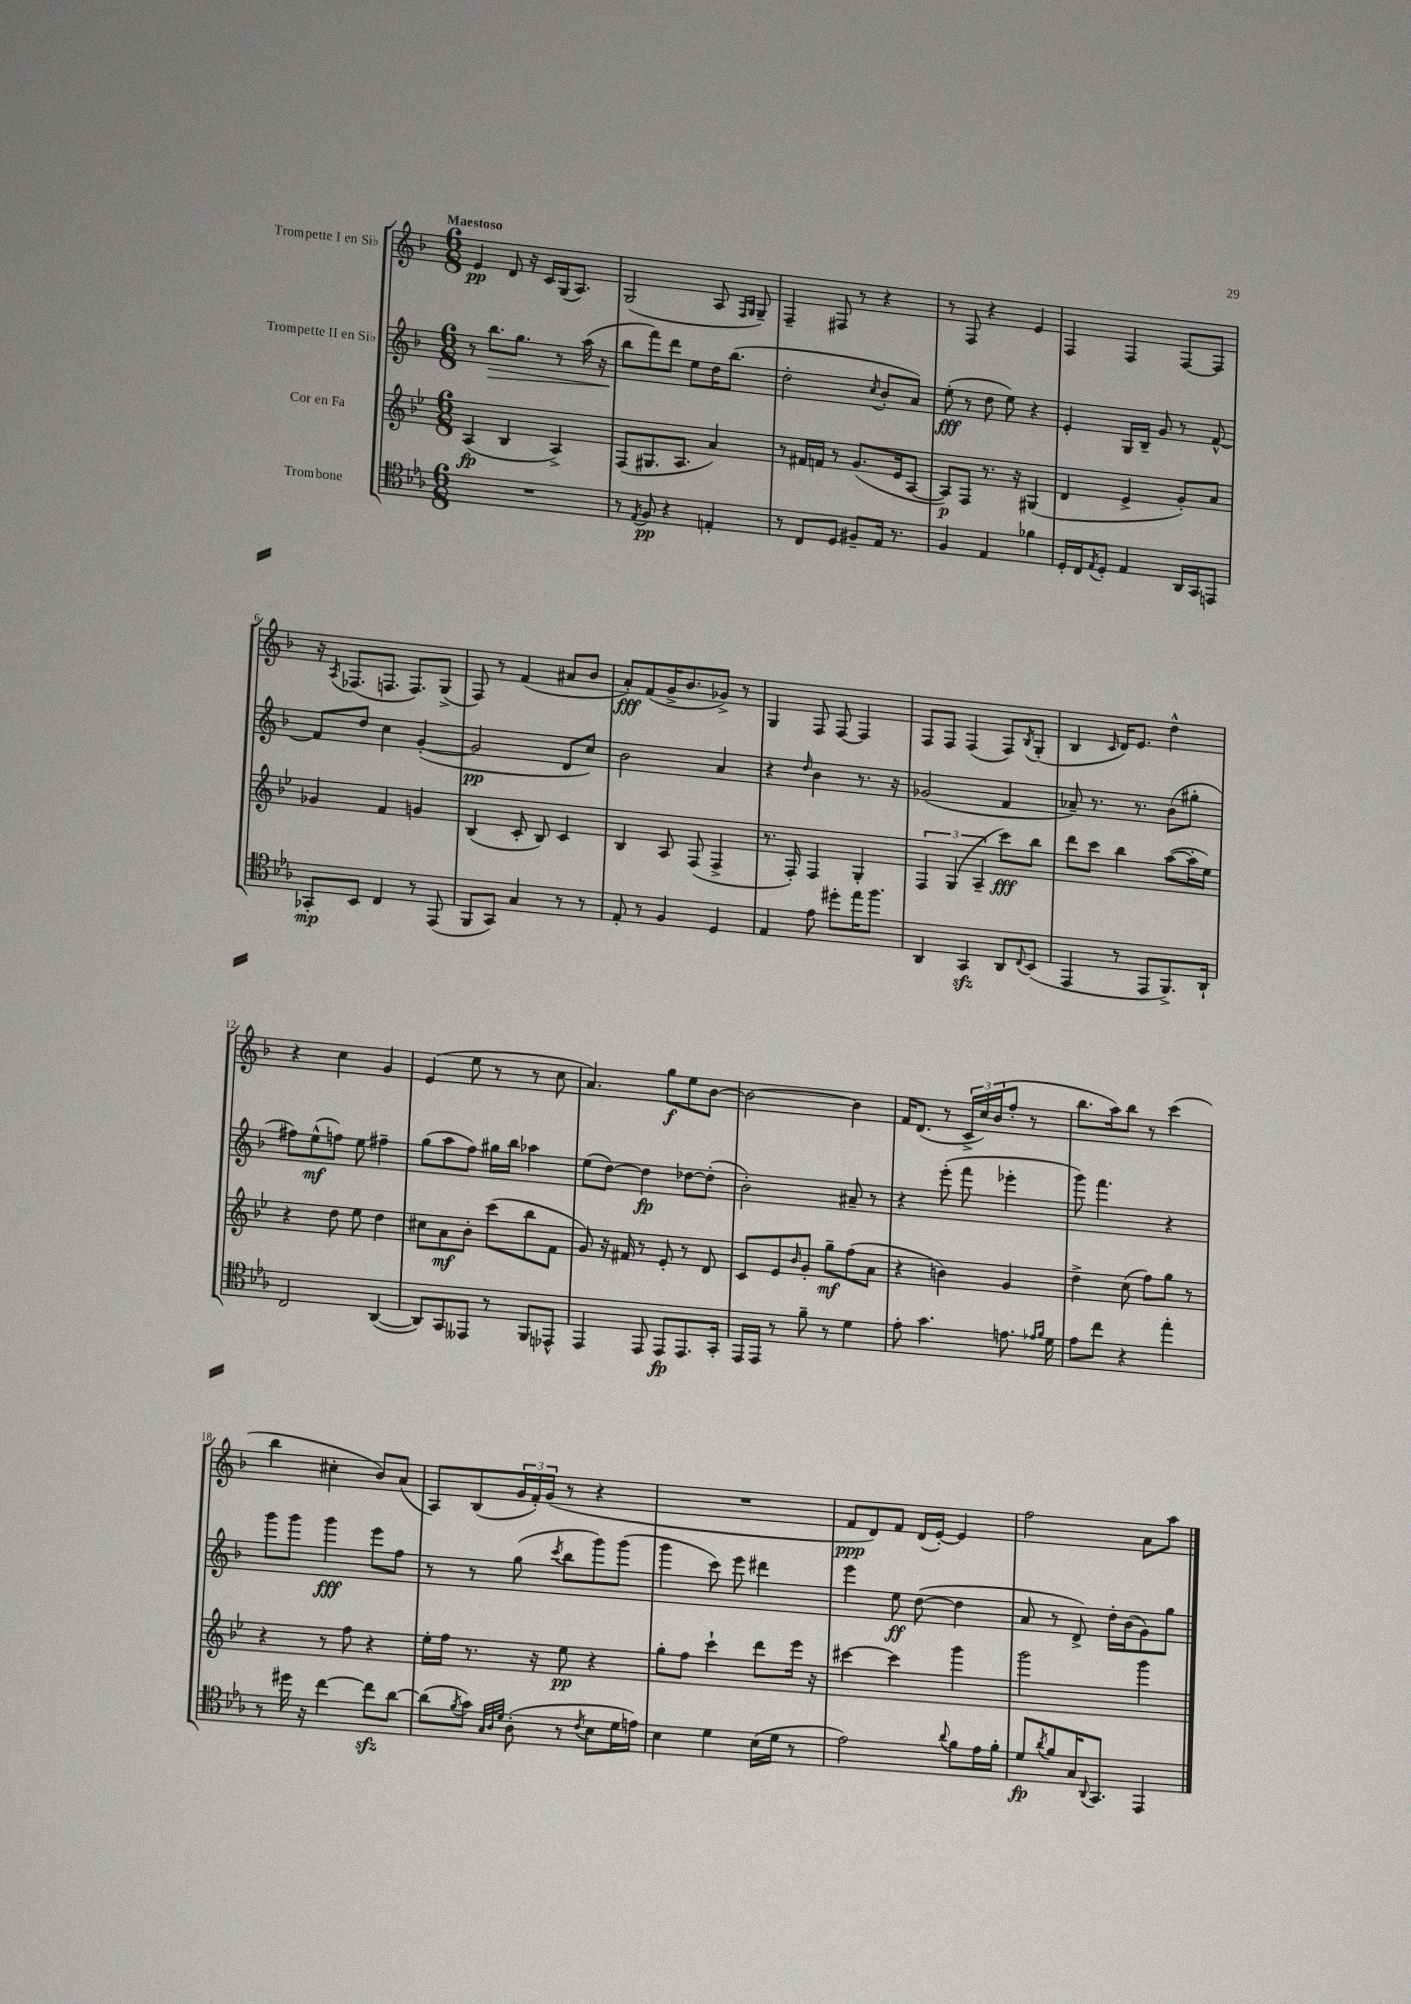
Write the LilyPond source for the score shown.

<<
\new StaffGroup <<
\new Staff = "s0" \with { instrumentName = "Trompette I en Sib" } {
    \clef treble \key f \major \numericTimeSignature \time 6/8 \tempo "Maestoso"
    e'4\pp d'8 r16 c'16 g16( a8.) |
    g2( a8 \grace { f16 g16 } g8--) |
    f4-- fis8 r8 r4 |
    r8 f8 r4 e'4 |
    f4 f4 f8~ f8 |
    r16 \acciaccatura { a8 } fes8.( f8. f8.) g8->( |
    f8) r8 f'4( ais'8 bes'8 |
    a'8-.\fff) f'8( g'16-> bes'8. ges'8->) r8 |
    g4 f8 f8~ f4 |
    f8 f8 f4( f8) \acciaccatura { bes8 } g8-.( |
    bes4 \grace { c'16 } d'16) e'8. d''4-^ |
    r4 c''4 g'4 |
    e'4( e''8 r8 r8 c''8 |
    a'4.) g''8\f e''8 bes'8~ |
    bes'2~ bes'4 |
    f'16 d'8.( r8 \tuplet 3/2 { c'16-> c''16) bes'16( } f''8-. r8 |
    bes''8. a''16) bes''8 r8 c'''4( |
    bes''4 cis''4-. bes'8) a'8( |
    a8) bes8( \tuplet 3/2 { g'16 f'16-.) g'16( } r8 r4 |
    R2. |
    f'8\ppp d'8) f'8 d'16( e'16~-.) e'4 |
    f''2 a'8 a''8 \bar "|." |
}
\new Staff = "s1" \with { instrumentName = "Trompette II en Sib" } {
    \clef treble \key f \major \numericTimeSignature \time 6/8
    r8 bes''8.\> g''8. r8 a''16( r16 |
    bes''8\! f'''8) d'''8 e''8 d''16 bes''8.( |
    d''2-. \acciaccatura { c''8 } bes'8-. a'8) |
    e''8-.\fff( r8 d''8 e''8) r4 |
    e'4-. g16 bes16-- g'8 r8 f'8~-^ |
    f'8 d''8 c''4 g'4~-.( |
    g'2\pp d'8 c''8) |
    bes'2 a'4 |
    r4 \grace { d''16 } bes'4 r8. r16 |
    ges'2( f'4 |
    aes'8--) r8. r8. bes'8( gis''8-. |
    fis''8) e''8-^\mf( f''8) e''8 fis''4-- |
    g''8( a''8 f''8) gis''16 bes''16 aes''4 |
    e''8( d''8~) d''4\fp des''8~ des''8-.( |
    bes'2-.) ais'8-- r8 |
    r4 e'''8-.( f'''8 ees'''4-. |
    g'''8) f'''4. r4 |
    g'''8 g'''8 g'''4\fff e'''8 f''8 |
    r8 r8 g''8( \acciaccatura { c'''8 } bes''8 g'''8) g'''8( |
    g'''4 c'''8) e'''8 dis'''4 |
    e'''4 e''8\ff d''8~( d''4 |
    a'8 r8 d'8->) d''16-. bes'16( g'8) g''8 \bar "|." |
}
\new Staff = "s2" \with { instrumentName = "Cor en Fa" } {
    \clef treble \key bes \major \numericTimeSignature \time 6/8
    a4\fp( bes4 a4->) |
    f8( gis8. a8. a'4) |
    r8 fis'16 f'16 r8 g'8.( ees'16 a8~ |
    a8\p) f8 r8. r16 gis4( |
    d'4 ees'4-> g'8-.) a'8 |
    ges'4 f'4 g'4 |
    bes4( c'8-. bes8) c'4 |
    bes4 a8 f8( f4-> |
    r8. f16-.) f4 g4-. |
    \tuplet 3/2 { f4 g4( a4-- } c'''8\fff) bes''8 |
    d'''8 c'''8 bes''4 a''8~( a''16-. ees''16) |
    r4 d''8 ees''8 d''4 |
    cis''8 a'8\mf bes'8-. c'''8( bes''8 f'8 |
    g'8) r16 fis'16 r8 ees'8-. r8 d'8 |
    c'8 ees'8 \grace { bes'16 } g'8-. g''8--\mf f''8( a'8 |
    r4 b'4) g'4 |
    d''4-> c''8( f''8) g''8 r8 |
    r4 r8 f''8 r4 |
    ees''16-. f''16 r8. r16 ees''8\pp r4 |
    g''8-. f''8 c'''4-! d'''8 ees'''16 r16 |
    cis'''4~ cis'''4 g'''4 |
    g'''2 g'''4 \bar "|." |
}
\new Staff = "s3" \with { instrumentName = "Trombone" } {
    \clef tenor \key ees \major \numericTimeSignature \time 6/8
    R2. |
    r8 \acciaccatura { ees8 } f8\pp r4 e4-. |
    r8 c8 d8 fis8-- ees16 r8. |
    f4 ees4 fes'4 |
    d16-. c16 \acciaccatura { ees8 } d8-. ees4 aes,16 g,16 e,8 |
    ges,8-.\mp bes,8 c4 r8 ees,8( |
    f,8 g,8) g4 r8 r8 |
    ees8-. r8 f4 d4 |
    ees4 ees'8 dis''8-. ees''16 f''8. |
    aes,4 g,4\sfz aes,8 \appoggiatura { c8 } bes,8( |
    ees,4 r8 ees,8 f,8.->) aes,16-! |
    c2 aes,4~( |
    aes,8) g,8 eeses,8 r8 f,8 ees,8-^ |
    ees,4 ees,8 ees,8\fp ees,8. g,16-. |
    ees,16 ees,16 r8 f'8-- r8 d'4 |
    ees'8-. g'4. e'8. \grace { ees'16 f'16 } d'16 |
    ees'8 c''8 r4 ees''4-. |
    r8 dis''16 r16 c''4~ c''8\sfz aes'8~ |
    aes'8( \acciaccatura { f'8 } g'8) \grace { g32 aes32 d'32 } aes8-.( r8 \acciaccatura { c'8 } bes8 d'16 e'16) |
    bes4 d'4 bes16( d'16 r8 |
    ees'2) \appoggiatura { aes'8 } f'8 ees'16 f'16-. |
    d'8\fp \acciaccatura { aes'8 } f'8 g16 \appoggiatura { aes,8 } g,8. ees,4 \bar "|." |
}
>>
>>
